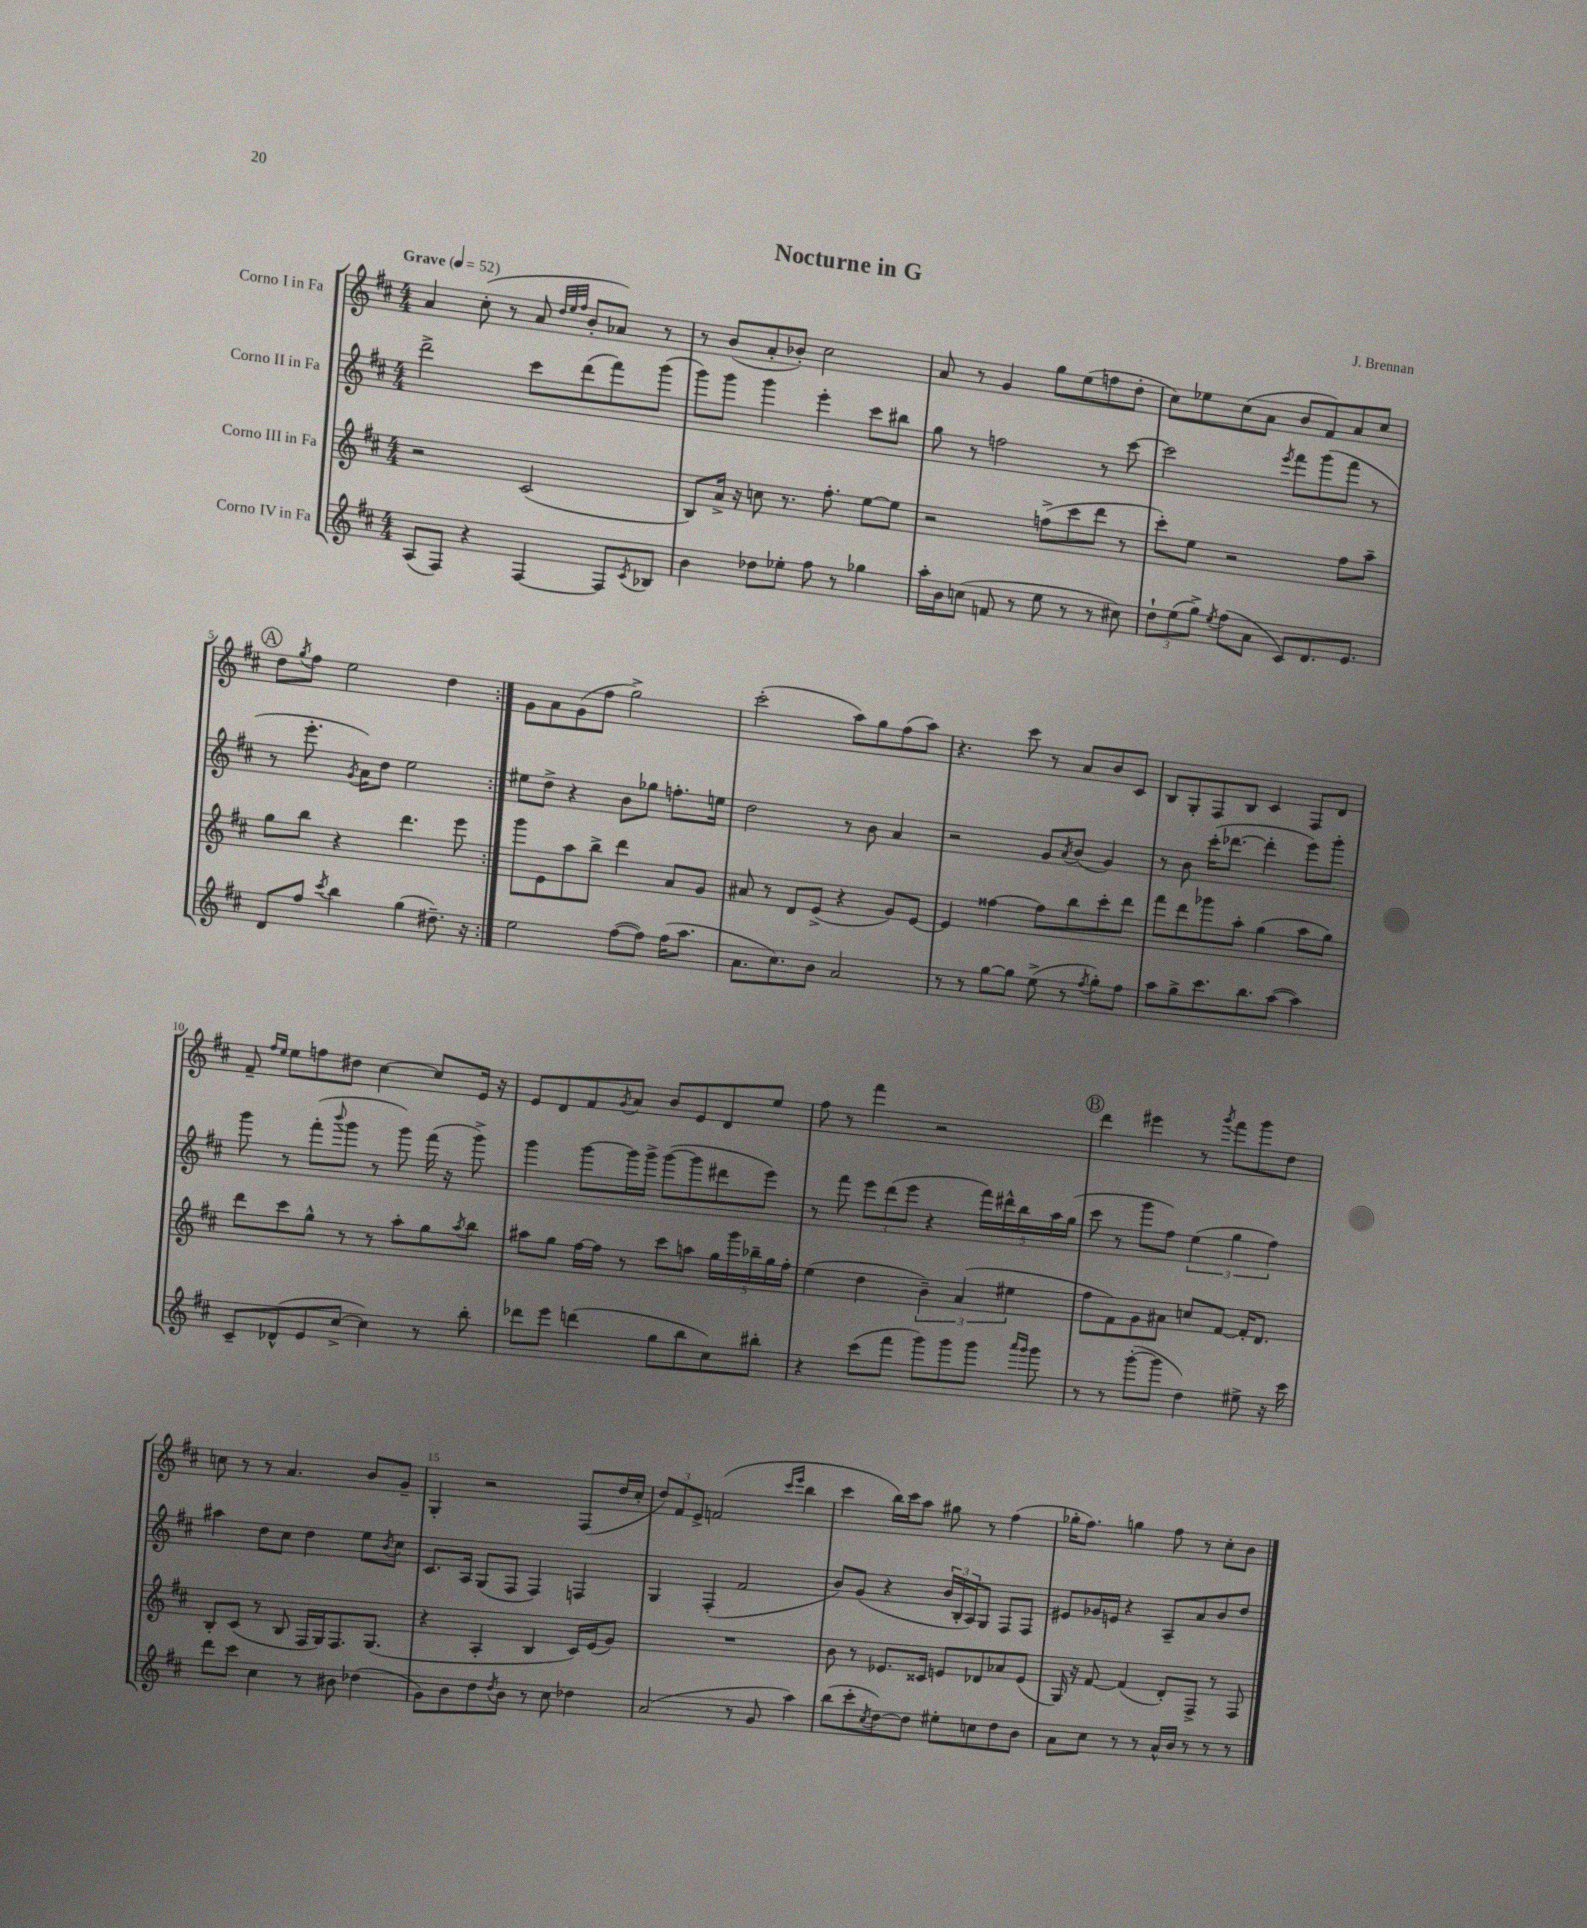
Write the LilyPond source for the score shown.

\header { title = "Nocturne in G" composer = "J. Brennan" }
<<
\new StaffGroup <<
\new Staff = "s0" \with { instrumentName = "Corno I in Fa" } {
    \clef treble \key d \major \numericTimeSignature \time 4/4 \tempo "Grave" 4 = 52
    \repeat volta 2 { a'4 cis''8-.( r8 a'8 \grace { d''32 e''32 fis''32 } b'8-. aes'8) r8 |
    r8 b'8( a'8-. bes'8-.) cis''2 |
    a'8 r8 g'4 g''8 e''8( f''8 d''8-. |
    cis''8) ees''8 cis''8( a'8 b'8 fis'8) a'8 cis''8 |
    \mark \markup { \circle "A" } d''8 \acciaccatura { g''8 } fis''8 e''2 d''4 | }
    g'8 a'8 g'8( fis''8 g''2->) |
    cis'''2-.( a''8) g''8 fis''8( a''8) |
    r4. cis'''8 r8 a'8 b'8 cis'8 |
    b8 g8-. fis8 b8 cis'4 fis8 d'8 |
    fis'8-- \grace { fis''16 e''16 } e''8 f''8 dis''8 cis''4~ cis''8 e'16 r16 |
    e'8 d'8 fis'8 \acciaccatura { g'8 } a'8 b'8 e'8 d'8 e''8 |
    fis''8 r8 fis'''4 r2 |
    \mark \markup { \circle "B" } d'''4 eis'''4 r8 \acciaccatura { g'''8 } fis'''8 g'''8 d''8 |
    c''8 r8 r8 a'4. b'8 g'8-- |
    g4-. r2 fis8( d''16 cis''16-. |
    \tuplet 3/2 { d''8) fis'8 e'8-> } f'2( \grace { cis'''16 e'''16 } b''4 |
    cis'''4 b''16) cis'''16 a''8 gis''8 r8 fis''4( |
    ges''16-. fis''8.) g''4 fis''8 r8 cis''8-. b'8 \bar "|." |
}
\new Staff = "s1" \with { instrumentName = "Corno II in Fa" } {
    \clef treble \key d \major \numericTimeSignature \time 4/4
    \repeat volta 2 { d'''2-> cis'''8 d'''8( fis'''8) g'''8( |
    g'''8) g'''8 g'''4 e'''4-. cis'''8 bis''8 |
    g''8 r8 f''2 r8 cis'''8~ |
    cis'''2 \acciaccatura { e'''8 } fis'''8 g'''8( fis'''8 r8 |
    \mark \markup { \circle "A" } r8 e'''8.-. \acciaccatura { g'8 } a'16) d''8 e''2 | }
    eis''8 d''8-> r4 b'8 ges''8 f''8.-. e''16 |
    d''2 r8 b'8 a'4 |
    r2 g'8 \acciaccatura { a'8 } b'8( g'4) |
    r8 b'8 cis'''16-.( des'''8.~ des'''4-. e'''8) g'''8-. |
    g'''8 r8 fis'''8-.( \appoggiatura { b'''8 } g'''8 r8 g'''8) fis'''16( r16 g'''8->) |
    g'''4 g'''8~ g'''16 g'''16-> g'''8~( g'''8 dis'''8 e'''8) |
    r8 fis'''8 \tuplet 3/2 { e'''8 d'''8( e'''8 } r4 \tuplet 5/4 { fis'''16) dis'''16-^ b''16 a''16 g''16( } |
    \mark \markup { \circle "B" } cis'''8 r8 g'''8 fis''8) \tuplet 3/2 { e''4( g''4 fis''4) } |
    ais''4 d''8 cis''8 d''4 e''8 \acciaccatura { b'8 } cis''8 |
    cis'8. a16 g8( fis8 fis4) f4 |
    g4 fis4-.( fis'2 |
    b'8) g'8( r4 \tuplet 3/2 { b'16 b16-. a16) } g8 fis8 fis8 |
    eis'8 ges'16 e'16 r4 a8-- a'8 b'8 d''8 \bar "|." |
}
\new Staff = "s2" \with { instrumentName = "Corno III in Fa" } {
    \clef treble \key d \major \numericTimeSignature \time 4/4
    \repeat volta 2 { r2 cis'2( |
    b8) a'16-> r16 c''8 r8. fis''8.-. e''8~ e''8 |
    r2 f''8->( cis'''8 d'''8 r8 |
    cis'''8-.) e''8 r2 fis''8 a''8-- |
    \mark \markup { \circle "A" } g''8 b''8 r4 d'''4. e'''8 | }
    g'''8 e'8 a''8 b''8-> d'''4 a'8 g'8 |
    ais'8 r8 d'8 e'8->( r4 g'8) e'8~ |
    e'4 fisis''4~ fisis''8 b''8 cis'''8-. d'''8 |
    fis'''8 d'''8 ges'''8 a''8-. g''4( a''8 g''8) |
    d'''8 cis'''8 g''8-^ r8 r8 a''8-. g''8 \acciaccatura { a''8 } b''8 |
    ais''8 g''8 fis''16~ fis''16 r8 cis'''8 a''8 \tuplet 5/4 { g''16 g'''16 bes''16-- g''16 fis''16-. } |
    e''4( d''4 \tuplet 3/2 { b'4--) a'4( eis''4 } |
    \mark \markup { \circle "B" } fis''8 fis'8) g'8 ais'8 c''8 fis'8~ fis'16-. d'8. |
    b8-. cis'8( r8 b8 fis16 g16) fis8. g8.( |
    r4 a4-. b4 cis'16) e'16( g'8) |
    R1 |
    b'8 r8 ees'8. cisis'16 e'8 des'8 aes'8 e'8( |
    g16) r16 fis'8~ fis'4( d'8-.) fis8-> r8 fis8 \bar "|." |
}
\new Staff = "s3" \with { instrumentName = "Corno IV in Fa" } {
    \clef treble \key d \major \numericTimeSignature \time 4/4
    \repeat volta 2 { a8( fis8) r4 fis4~ fis8 \acciaccatura { cis'8 } bes8 |
    b'4 des''8 ees''8-. fis''8 r8 ges''4 |
    a''16-. b'16 c''8( f'8 r8 e''8 r8 r8 cis''8) |
    \tuplet 3/2 { d''8-! e''8( g''8->) } \acciaccatura { e''8 } fis''8( a'8 cis'8) d'8. e'8. |
    \mark \markup { \circle "A" } d'8 fis''8 \acciaccatura { cis'''8 } b''4 g''4( dis''8.--) r16 | }
    e''2 fis''8~( fis''8) fis''16( a''8. |
    a'8. cis''8.) b'8 a'2 |
    r8 r8 g''8~ g''8 e''8->( r8 \acciaccatura { fis''8 } g''8-.) fis''8 |
    a''8 g''8-> cis'''8. b''8. a''8~( a''4) |
    cis'8-- des'8-^( e'8 cis''8~-> cis''4) r8 b''8-. |
    des'''8 e'''8 d'''4( g''8 b''8 cis''8) bis''8-. |
    r4 cis'''8( fis'''8 g'''8) g'''8 g'''8 \grace { a'''16 g'''16 } g'''8 |
    \mark \markup { \circle "B" } r8 r8 g'''8~-.( g'''8 d''4) eis''8-> r16 cis'''16 |
    d'''8 cis'''8 cis''4 r8 bis'8 des''4( |
    g'8) b'8 d''8 \acciaccatura { d''8 } b'8 r8 cis''8 des''4 |
    a'2( r8 g'8 a''4) |
    b''8( cis'''8-. \acciaccatura { cis''8 } d''8~) d''8 eis''8-. c''8 d''8 b'8 |
    a'8 cis''8 r8 r8 a'16-^ b'16 r8 r8 r8 \bar "|." |
}
>>
>>
\layout { \context { \Score \override BarNumber.break-visibility = ##(#f #t #t) barNumberVisibility = #(every-nth-bar-number-visible 5) } }
